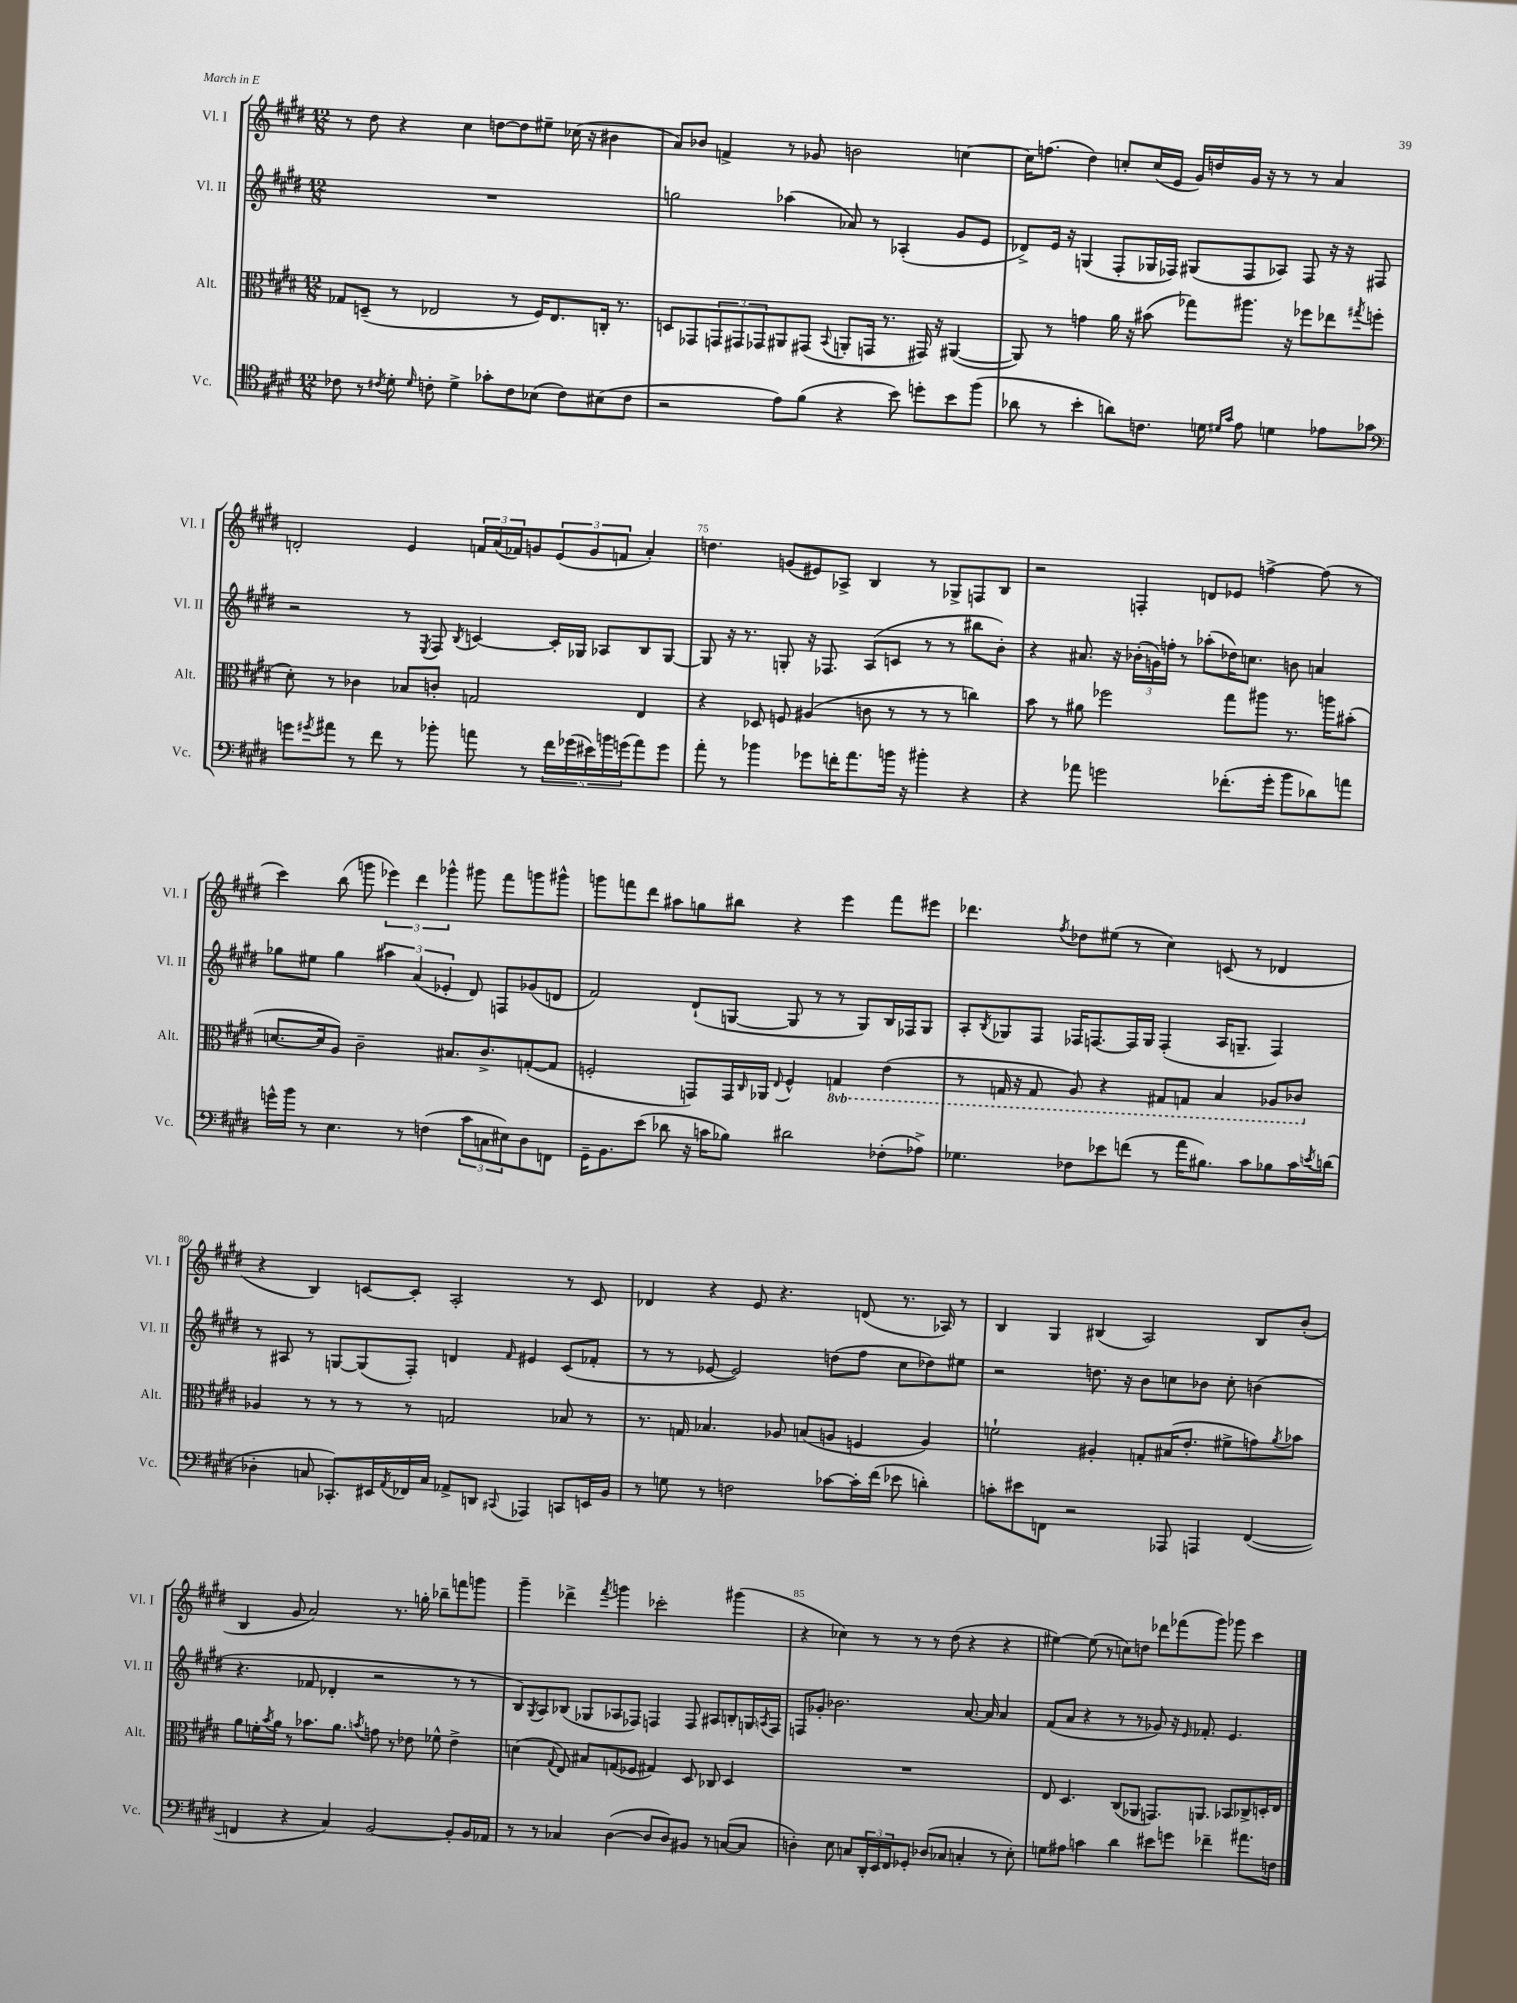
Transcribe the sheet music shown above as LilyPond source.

<<
\new StaffGroup <<
\new Staff = "s0" \with { instrumentName = "Vl. I" shortInstrumentName = "Vl. I" } {
    \clef treble \key e \major \numericTimeSignature \time 12/8
    r8 dis''8 r4 cis''4 d''8~ d''8 eis''8-- ces''16( r16 bis'4 |
    a'8) bes'8 f'4-> r8 ges'8 b'2 c''4~ |
    c''16 f''8.( dis''4) c''8-. c''16( e'16 gis'16) d''16 gis'16 r16 r8 r8 a'4 |
    d'2-. e'4 \tuplet 3/2 { f'16 a'16( fes'16) } g'8 \tuplet 3/2 { e'8( g'8 f'8 } a'4-.) |
    d''4. g'8( eis'8) aes8-> b4 r8 ges8-> f8 b8 |
    r2 f4-. d'8 ees'8 f''4~-> f''8( r8 |
    cis'''4) b''8( g'''8 \tuplet 3/2 { ees'''4) dis'''4 ges'''4-^ } gis'''8 fis'''8 g'''8 gis'''8-^ |
    g'''8 f'''8 dis'''8 ais''8 g''8 bis''8 r4 e'''4 f'''8 eis'''8 |
    des'''4. \acciaccatura { fis''8 } des''8 eis''8( r8 cis''4) c'8( r8 des'4 |
    r4 b4) c'8~ c'8-. a2-. r8 c'8 |
    des'4 r4 e'8 r4. d'8( r8. aes16) r8 |
    b4 gis4 bis4( a2) bis8 b'8-.( |
    b4 gis'8 a'2) r8. g''16-. bes''8-- f'''8 g'''8 |
    gis'''4-- des'''4-> \acciaccatura { fis'''8 } g'''4 ces'''2-. gis'''4( |
    r4 ces''4) r8 r8 r8 dis''8( r4 r4 |
    eis''4~) eis''8( r8 c''8) d''8 des'''8 fes'''8( gis'''8) ges'''8 cis'''4 \bar "|." |
}
\new Staff = "s1" \with { instrumentName = "Vl. II" shortInstrumentName = "Vl. II" } {
    \clef treble \key e \major \numericTimeSignature \time 12/8
    R1. |
    g''2 aes''4( aes'8) r8 aes4-.( gis'8 e'8 |
    des'8->) e'16 r16 g4( fis8-. ges16 fes16) gis8( fes8 aes8) fes8 r16 r16 fis8 |
    r2 r8 \acciaccatura { e8 } fis8 \acciaccatura { b8 } c'4~ c'16-. ges16 aes8 b8 ges8~ |
    ges8 r16 r8. g8-. r16 fes8. a8( c'8 r8 r8 bis''8 b'8-.) |
    r4 ais'8. r16 \tuplet 3/2 { bes'16-.( g'16) f''16-. } r8 aes''8-.( des''16) c''8. b'8 a'4 |
    ges''8 eis''8 ges''4 \tuplet 3/2 { ais''4 a'4( ees'4-. } dis'8) f8 ges'8( d'8 |
    fis'2) dis'8-!( g8~ g8 r8 r8 g8) b16 fes16 g8 |
    a8-. \acciaccatura { b8 } ges8 fis8 fes16 f8.~ f16 ges16 f4-.( a16 g8.-- f4) |
    r8 ais8 r8 g8~ g8( fis8-.) d'4 \grace { fis'16 } eis'4 cis'8( fes'8-. |
    r8 r8 ees'8~ ees'2) d''8( fis''8 cis''8 des''8) eis''8 |
    r2 d''8. r16 b'8 c''8 bes'8 c''8-. b'4( |
    r4. fes'8 des'4-. r2 r8 r8 |
    b8) \acciaccatura { gis8 } a8 bes8( ges8 aes8 fes8) f4 f8 ais8 b8-. g16 \acciaccatura { a8 } f16 |
    f8 ges'8-. bes'2. a'8.~ a'16 a'4 |
    fis'8( a'8 r4 r8 r8 ges'8) r16 \grace { e'16 } fes'8.-. e'4. \bar "|." |
}
\new Staff = "s2" \with { instrumentName = "Alt." shortInstrumentName = "Alt." } {
    \clef alto \key e \major \numericTimeSignature \time 12/8 \set Staff.ottavationMarkups = #ottavation-simple-ordinals
    ges8 d8--( r8 ees2 r8 fis16) ees8. c16-. r8. |
    d8 ges,8 \tuplet 3/2 { g,8 gis,8 ges,8 } ais,8 gis,8( \appoggiatura { b,8 } a,8-. g,16 r8. gis,16) r16 ais,4~( |
    ais,8) r8 g'4 a'16 r16 bis'8( ges''8) ais''8. r16 fes''8 ees''8 \acciaccatura { gis''8 } f''8( |
    dis'8-.) r8 ces'4 bes8 c'8-. g2 e4 |
    r4 des8 f8 ais4( c'8 r8 r8 r8 c''4) |
    b'8 r8 ais'8 fes''2 gis''8 ais''8 r8. a''16 bis'8-.( |
    d'8.~ d'16 a8) cis'2-- bis8. cis'8.-> g8~-.( g8 |
    f2-. g,8) g,16 \grace { cis16 } aes,16 \appoggiatura { e8 } f4-^ \ottava #-1 g,!4 e4( |
    r8 g,16 r16 g,8 a,8) r4 gis,8 g,8 b,4 aes,8 ces8 \ottava #0 |
    aes4 r8 r8 r8 r8 g2 bes8 r8 |
    r8. g16 bes4. aes8 b8( a8 f4 a4) |
    f'2-! ais4-. g8-. bis16( e'8.-. fis'8-> g'8) \acciaccatura { a'8 } bes'8 |
    a'8 f'16-. \acciaccatura { b'8 } a'16 r8 bes'8. a'8. \acciaccatura { b'8 } g'8 r8 ees'8 fes'8-^ ees'4-> |
    d'4( \appoggiatura { gis8 } e8) bis8 g8( fes8 gis4) dis8 ces8 dis4 |
    R1. |
    e8 dis4. cis8( aes,8 g,8.) a,8. bes,8 ces8-> d16-. e16 \bar "|." |
}
\new Staff = "s3" \with { instrumentName = "Vc." shortInstrumentName = "Vc." } {
    \clef tenor \key e \major \numericTimeSignature \time 12/8
    ces'8 r8 \acciaccatura { cis'8 } dis'8-. \grace { dis'16 } c'8-. dis'4-> ges'8-. c'8 bes8( c'8) bis8( c'8 |
    r2 e'8) fis'8( r4 b'8) d''8-. b'8 fis''8( |
    aes'8 r8 b'4-. a'8) c'8. d'16 \grace { dis'16 gis'16 } e'8 d'4 ees'8 ges'8 |
    \clef bass g'8 \acciaccatura { gis'8 } ais'8 r8 fis'8 r8 bes'8-. a'8 r8 \tuplet 5/4 { fis'16 ges'16( eis'16) b'16 g'16( } a'8) g'8 |
    a'8-. r8 bes'4 ges'8 f'16-. a'8. b'16 r16 bis'4-. r4 |
    r4 aes'8 g'2 fes'8.-.( g'16-. b'8 des'8) a'8 |
    g'16-^ b'16 r8 e4. r8 f4( \tuplet 3/2 { cis'8 c8 eis8) } dis8 f,8 |
    gis,16-- b,8. e'8( des'8 r16 c'16 bes8) dis'2 fes8-.( aes8->) |
    ges4. fes8 ees'8 f'8( r8 a'16 bis8.) cis'8 bes8 cis'16 \acciaccatura { e'8 } d'16( |
    des4-. c8 ces,8.-.) eis,16 \acciaccatura { a,8 } fes,16 c16 aes,8-> d,8 \appoggiatura { cis,8 } aes,,4 c,8 e,16 b,16 |
    r8 g8 r8 f2 ces'8~ ces'16-. fis'16( ees'8 d'4-.) |
    c'8-. eis'8 f,8 r2 aes,,8 a,,4 f,4~( |
    f,4 r4 cis4) b,2~ b,8-. b,16 aes,16 |
    r8 r8 ces4 dis4~( dis8 dis8) bis,8 r8 c8~( c8 |
    d4-.) e8 c8 \tuplet 3/2 { dis,16-. e,16 fis,16 } ges,8-. des8( ces8 c4-. r8 e8-.) |
    g8 ais8 c'4 dis'4 eis'8 g'8 fes'4-- ais'8. f16 \bar "|." |
}
>>
>>
\layout { \context { \Score currentBarNumber = #71 \override BarNumber.break-visibility = ##(#f #t #t) barNumberVisibility = #(every-nth-bar-number-visible 5) } }
